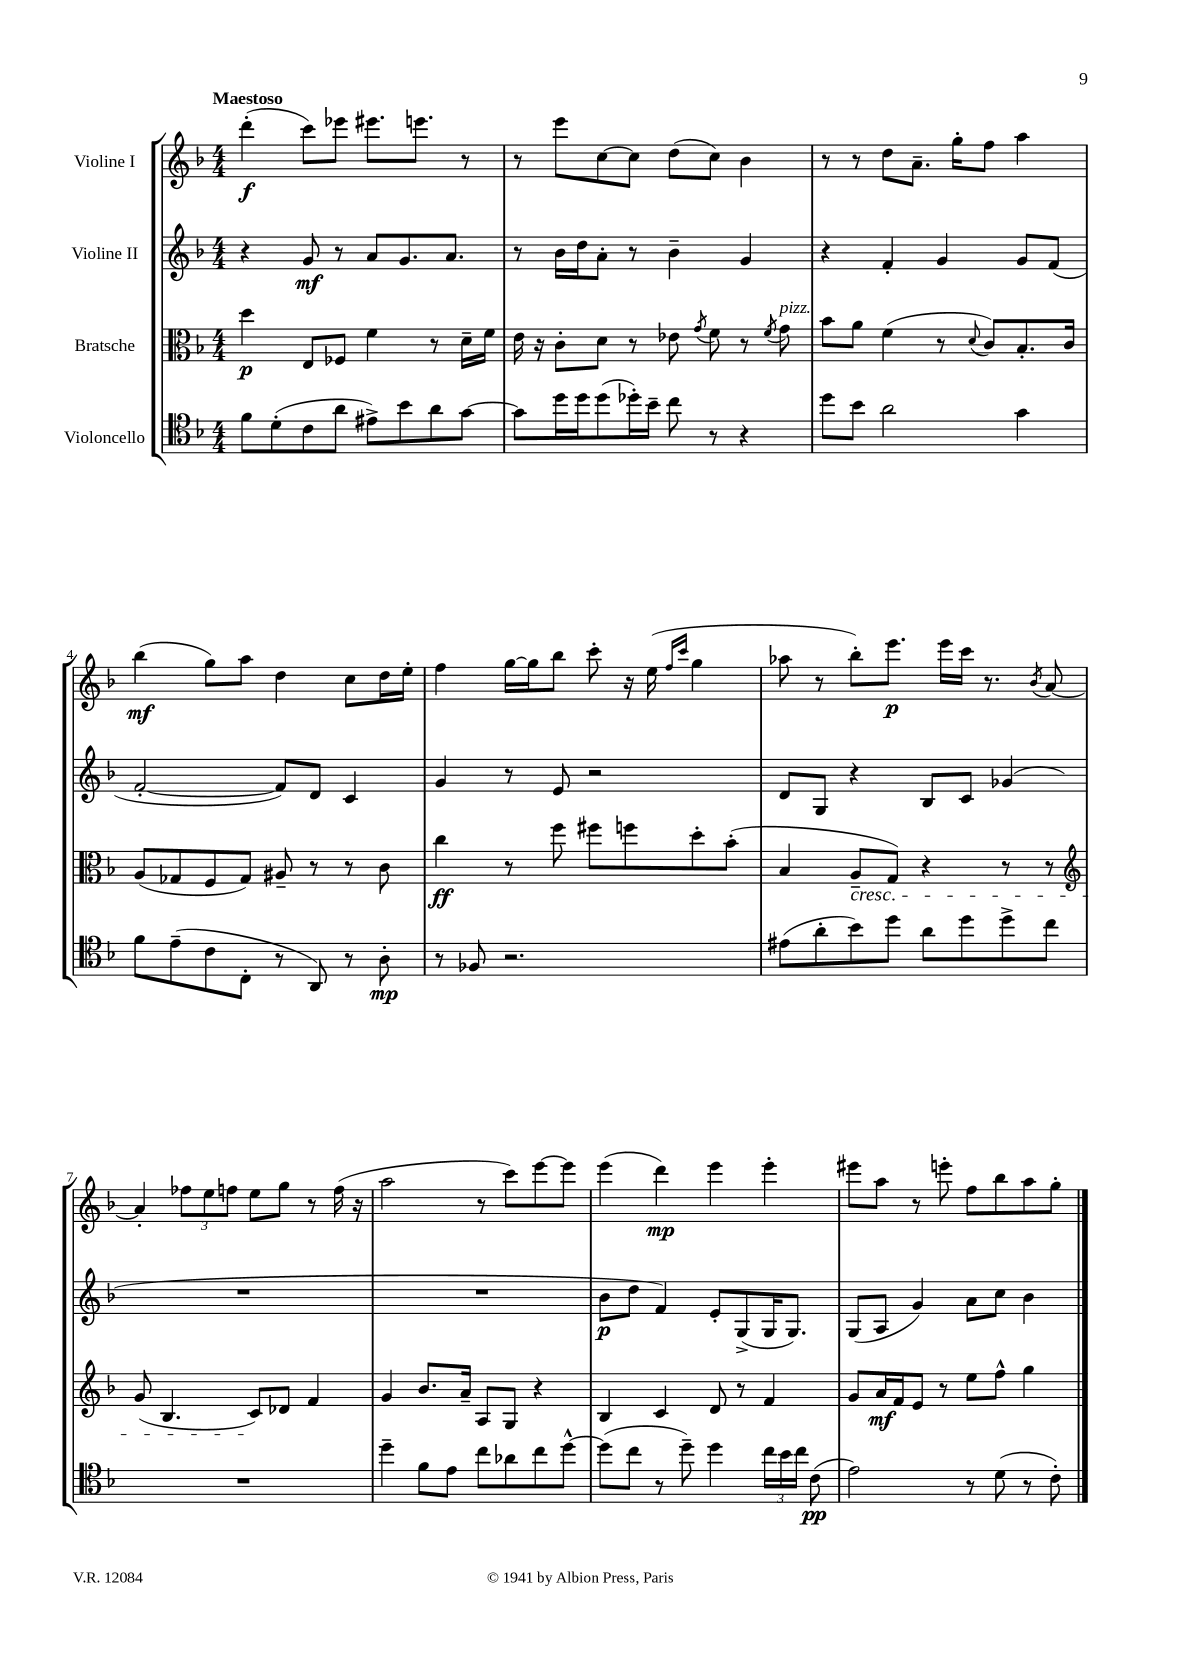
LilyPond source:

<<
\new StaffGroup <<
\new Staff = "s0" \with { instrumentName = "Violine I" } {
    \clef treble \key f \major \numericTimeSignature \time 4/4 \tempo "Maestoso"
    \autoBeamOff d'''4-.\f( c'''8[) ees'''8] eis'''8.[ e'''8.] r8 |
    r8 e'''8[ c''8~ c''8] d''8[( c''8]) bes'4 |
    r8 r8 d''8[ a'8.]-- g''16[-. f''8] a''4 |
    bes''4\mf( g''8[) a''8] d''4 c''8[ d''16 e''16]-. |
    f''4 g''16[~ g''16 bes''8] c'''8-. r16 e''16( \grace { f''16[ c'''16] } g''4 |
    aes''8 r8 bes''8[-.) e'''8.]\p e'''16[ c'''16] r8. \acciaccatura { bes'8 } a'8~ |
    a'4-. \tuplet 3/2 { fes''8[ e''8 f''8] } e''8[ g''8] r8 f''16( r16 |
    a''2 r8 c'''8[) e'''8~ e'''8] |
    e'''4( d'''4\mp) e'''4 e'''4-. |
    eis'''8[ a''8] r8 e'''8-. f''8[ bes''8 a''8 g''8]-. \bar "|." |
}
\new Staff = "s1" \with { instrumentName = "Violine II" } {
    \clef treble \key f \major \numericTimeSignature \time 4/4
    \autoBeamOff r4 g'8\mf r8 a'8[ g'8. a'8.] |
    r8 bes'16[ d''16 a'8]-. r8 bes'4-- g'4 |
    r4 f'4-. g'4 g'8[ f'8]( |
    f'2~-. f'8[) d'8] c'4 |
    g'4 r8 e'8 r2 |
    d'8[ g8] r4 bes8[ c'8] ges'4( |
    R1 |
    R1 |
    bes'8[\p d''8] f'4) e'8[-. g8->( g16 g8.]) |
    g8[( a8] g'4) a'8[ c''8] bes'4 \bar "|." |
}
\new Staff = "s2" \with { instrumentName = "Bratsche" } {
    \clef alto \key f \major \numericTimeSignature \time 4/4
    \autoBeamOff d''4\p e8[ fes8] f'4 r8 d'16[-- f'16] |
    e'16 r16 c'8[-. d'8] r8 ees'8 \acciaccatura { g'8 } f'8 r8 \acciaccatura { f'8 } g'8^\markup { \italic "pizz." } |
    bes'8[ a'8] f'4( r8 \appoggiatura { d'8 } c'8[) bes8.-. c'16] |
    a8[( ges8 f8 ges8]) ais8-- r8 r8 c'8 |
    c''4\ff r8 f''8 fis''8[ f''8 d''8-. bes'8]-.( |
    bes4 a8[--\cresc g8]) r4 r8 r8 |
    \clef treble g'8( bes4. c'8[\!) des'8] f'4 |
    g'4 bes'8.[ a'16]-- a8[ g8] r4 |
    bes4 c'4 d'8 r8 f'4 |
    g'8[ a'16\mf f'16 e'8] r8 e''8[ f''8]-^ g''4 \bar "|." |
}
\new Staff = "s3" \with { instrumentName = "Violoncello" } {
    \clef tenor \key f \major \numericTimeSignature \time 4/4
    \autoBeamOff f'8[ d'8-.( c'8 a'8] eis'8[->) bes'8 a'8 g'8]~ |
    g'8[ d''16 d''16 d''8( des''16-.) bes'16]-- c''8 r8 r4 |
    d''8[ bes'8] a'2 g'4 |
    f'8[ e'8--( c'8 c8]-. r8 a,8) r8 a8-.\mp |
    r8 fes8 r2. |
    eis'8[( a'8-. bes'8) d''8] a'8[ d''8 d''8-> c''8] |
    R1 |
    d''4-- f'8[ e'8] c''8[ aes'8 c''8 d''8]~-^ |
    d''8[( c''8] r8 d''8--) d''4 \tuplet 3/2 { c''16[ bes'16 c''16] } c'8\pp( |
    e'2) r8 d'8( r8 c'8-.) \bar "|." |
}
>>
>>
